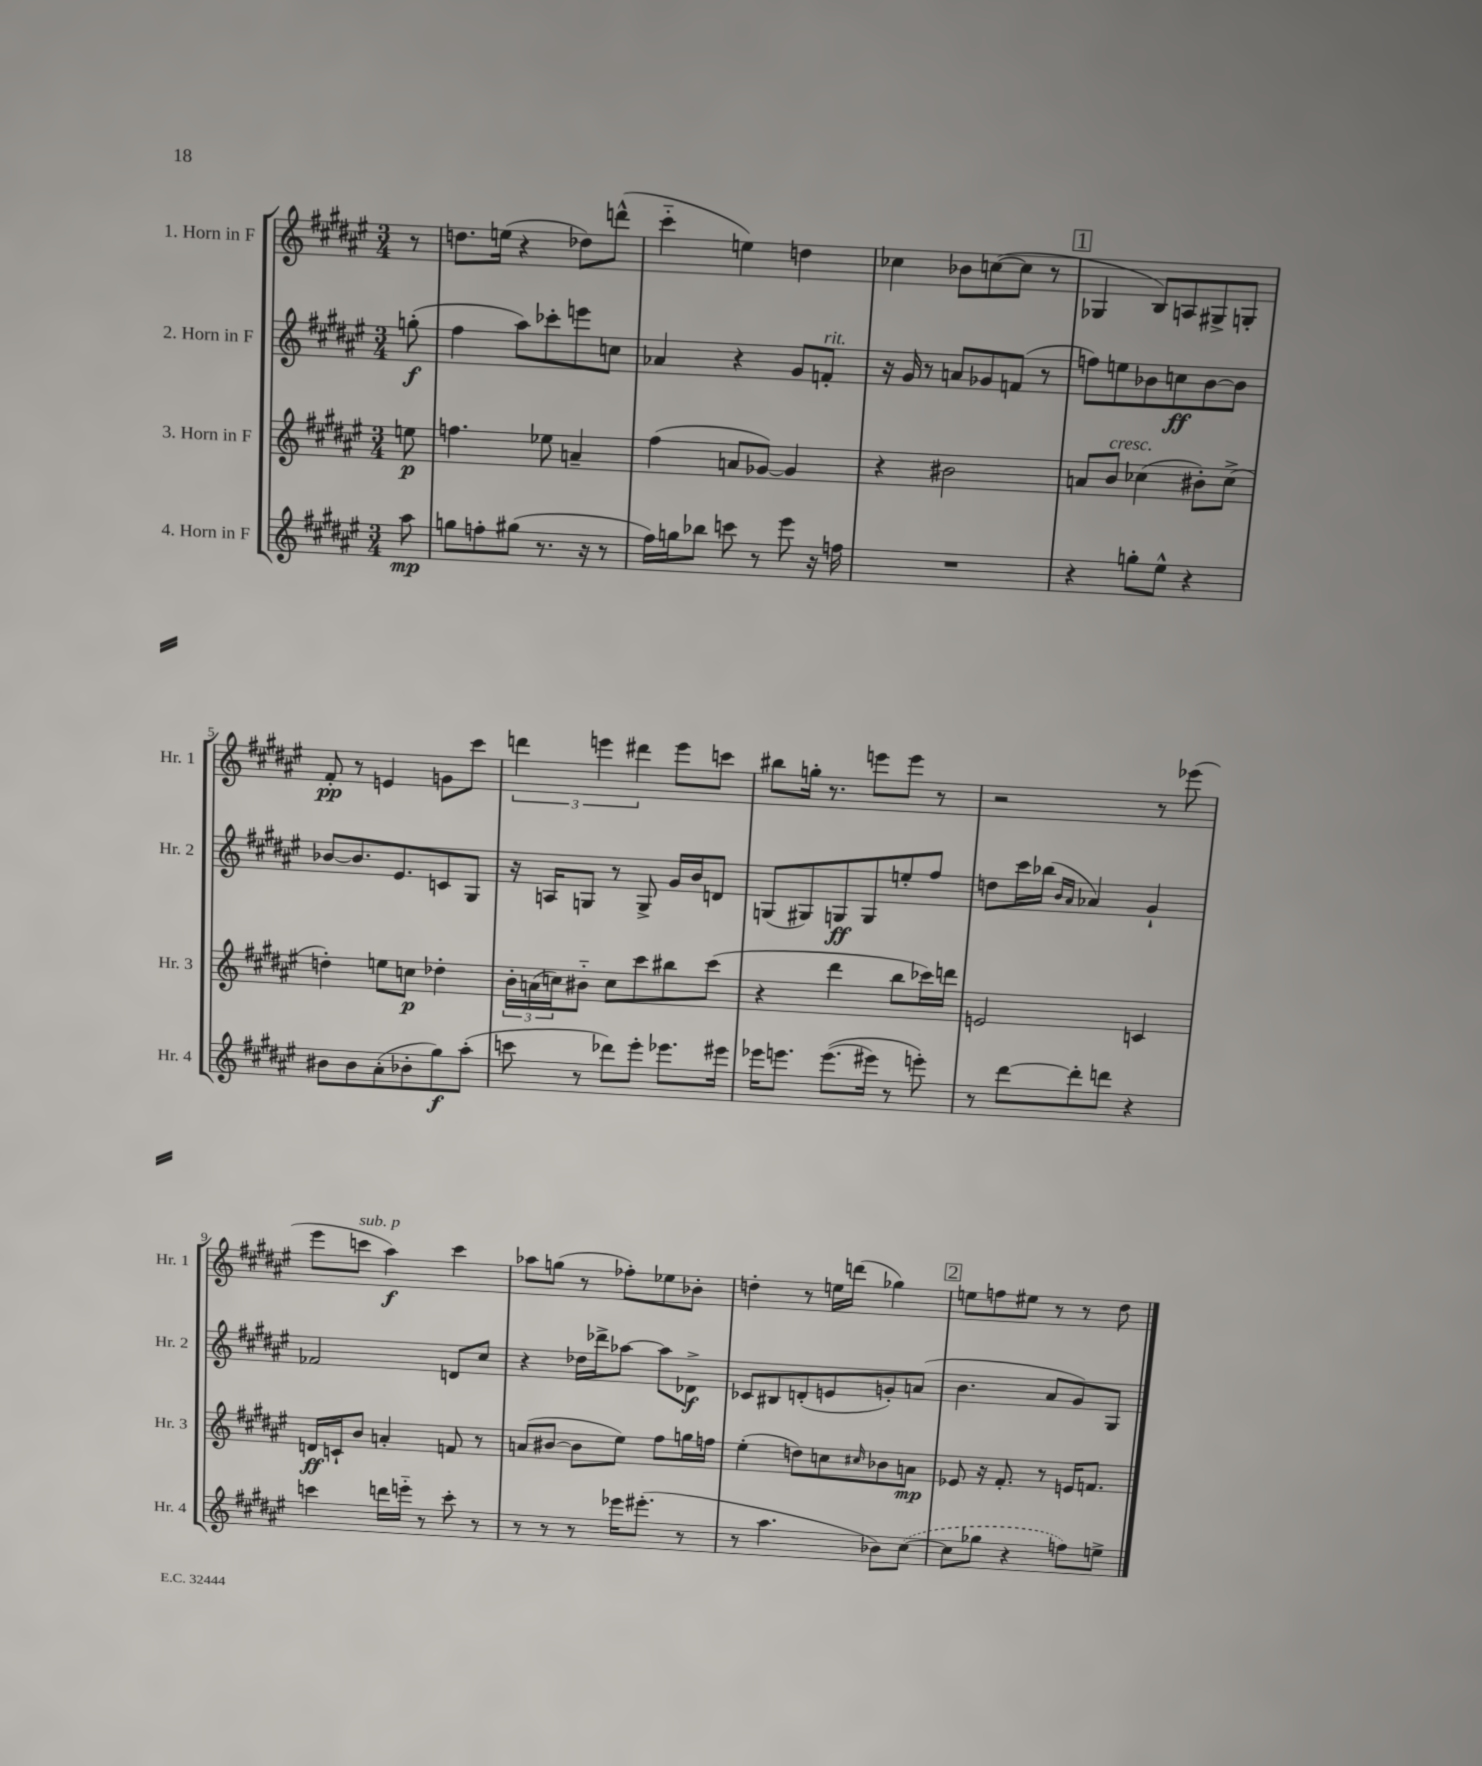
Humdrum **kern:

**kern	**kern	**kern	**kern
*staff4	*staff3	*staff2	*staff1
*clefG2	*clefG2	*clefG2	*clefG2
*k[f#c#g#d#a#e#]	*k[f#c#g#d#a#e#]	*k[f#c#g#d#a#e#]	*k[f#c#g#d#a#e#]
*M3/4	*M3/4	*M3/4	*M3/4
8aa#	8ee	(8gg'	8r
=	=	=	=
8gg	4.ff	4ff#	8.dd
8ff'	.	.	.
.	.	.	(16ee
(8gg#	.	8aa#)	4r
8.r	8ee-	8ccc-'	.
.	4a~	8eee	8dd-)
16r	.	.	.
8r	.	8cc	(8ddd^^
=	=	=	=
16ff#)	(4ff#	4a-	4ccc#'~
16gg	.	.	.
8bb-	.	.	.
8ccc	8a	4r	4ee)
8r	[8g-)	.	.
8eee#	4g-]	8g#	4dd
16r	.	8f'	.
16ff	.	.	.
=	=	=	=
2.r	4r	16r	4cc-
.	.	16g#	.
.	.	8r	.
.	2b#	8a	8b-
.	.	8g-	([8cc
.	.	(8f	8cc]
.	.	8r	8r
=	=	=	=
4r	8a	8ff)	4G-
.	8b	8ee	.
8gg'	(4cc-	8b-	8B)
8ee#^^	.	8cc	8A
4r	8b#')	[8b-	8G#^
.	(8cc-^	8b-]	8G'
=	=	=	=
8b#	4dd')	[8b-	8f#'
8b#	.	8.b-]	8r
(8a#'	8ee	.	4e
.	.	8.e#	.
8b-'	8cc	.	.
8gg#)	4dd-'	8c	8g
(8aa#'	.	8G#	8ccc#
=	=	=	=
8ccc	24b'	16r	6ddd
.	(24a	.	.
.	.	16A	.
.	24cc)	.	.
8r	8b#'~	8G	.
.	.	.	6eee
8ddd-)	8cc	8r	.
.	.	.	6ddd#
8eee#'	8ccc#	8G^	.
8.eee-	8bb#	16g#	8eee
.	.	16b	.
.	(8ccc#	8d	8ccc
16eee#	.	.	.
=	=	=	=
16eee-	4r	(8G	8bb#
8.eee	.	.	.
.	.	8G#)	16gg'
.	.	.	8.r
&((8.eee	4ddd#	8G	.
.	.	8G	8eee
16eee#)	.	.	.
8r	8bb	8ee'	8eee
8eee'&)	16ccc-)	8ff#	8r
.	16ddd	.	.
=	=	=	=
8r	2e	8dd	2r
[8ddd#	.	16ccc#	.
.	.	(16bb-	.
.	.	16qqb	.
.	.	16qqa#	.
8ddd#']	.	4a-)	.
8ddd	.	.	.
4r	4c	4g#`	8r
.	.	.	(8eee-
=	=	=	=
4ccc	16d	2f-	8eee#
.	16c`	.	.
.	8b	.	8ccc
16ddd	4a'	.	4aa#)
16eee'~	.	.	.
8r	.	.	.
8ccc'	8f	8d	4ccc
8r	8r	8cc#	.
=	=	=	=
8r	(8a	4r	8aa-
8r	[8b#	.	(8gg
8r	8b#]	16dd-	8r
.	.	16ddd-^	.
16eee-	8ee#)	[8aa-	8ff-')
(8.eee#'	.	.	.
.	8ff#	8aa-]	8ee-
8r	16gg	8d-^	8b-'
.	16ff	.	.
=	=	=	=
8r	(4ee#'	8c-	4dd'
4.aa#	.	8B#	.
.	8dd)	(8d'	8r
.	8cc	8e	16ee
.	.	.	(16ddd
.	16qqcc#	.	.
8b-)	8b-	8g')	4gg-)
([8cc#	8a	(8a	.
=	=	=	=
8cc#]	8e-	4.b	8ee
8gg-	16r	.	8ff
.	8.f#'	.	.
4r	.	.	8ee#
.	8r	8a#	8r
8ff)	16e	8g#)	8r
.	8.f	.	.
8ee^	.	8G#	8dd#
==	==	==	==
*-	*-	*-	*-
